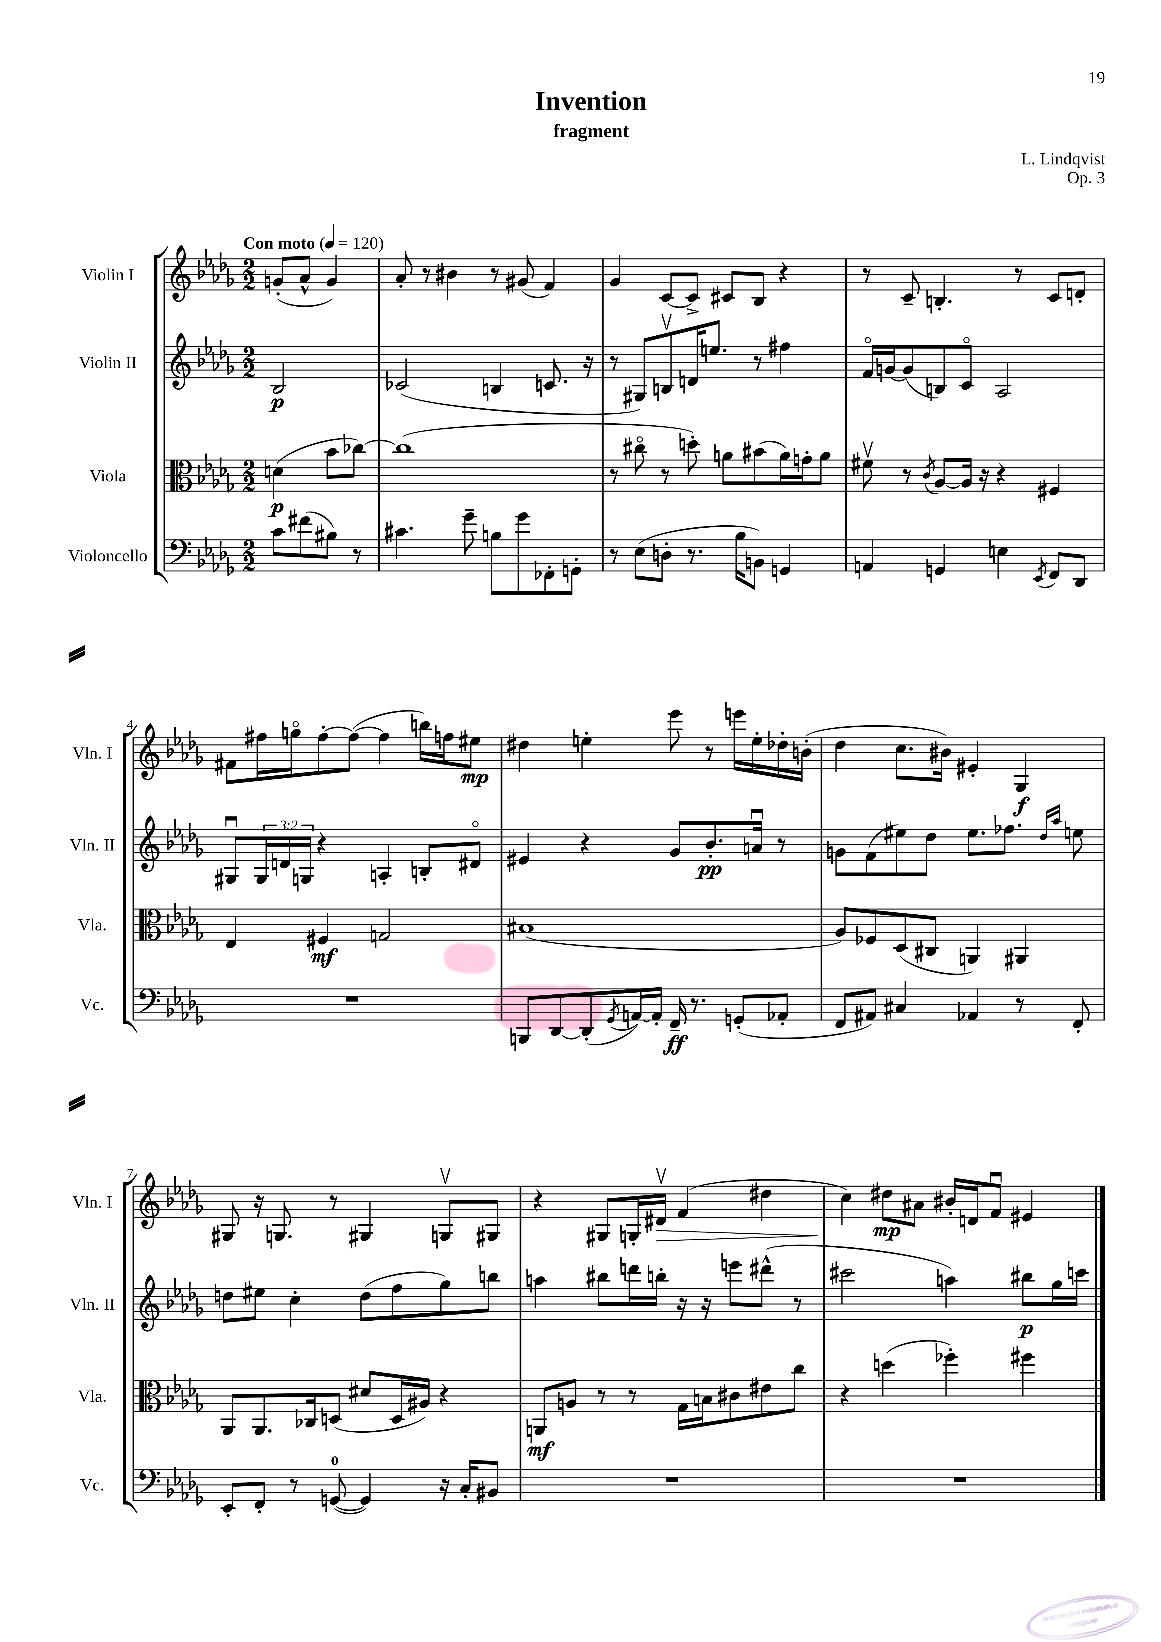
\header { title = "Invention" composer = "L. Lindqvist" subtitle = "fragment" opus = "Op. 3" }
<<
\new StaffGroup <<
\new Staff = "s0" \with { instrumentName = "Violin I" shortInstrumentName = "Vln. I" } {
    \clef treble \key des \major \numericTimeSignature \time 2/2 \partial 2 \tempo "Con moto" 4 = 120
    g'8-.( aes'8-^ g'4) |
    aes'8-. r8 bis'4 r8 gis'8( f'4) |
    ges'4 c'8~ c'8-> cis'8 bes8 r4 |
    r8 c'8-- b4.-. r8 c'8 d'8-. |
    fis'8 fis''16 g''16\flageolet fis''8~-. fis''8~( fis''4 b''16) f''16 eis''8\mp |
    dis''4 e''4-. ees'''8 r8 e'''16 e''16-. des''16-. b'16-.( |
    des''4 c''8. bis'16) eis'4-. ges4\f |
    gis8 r16 g8. r8 gis4 g8\upbow gis8 |
    r4 gis8 g16-. dis'16\upbow\> f'4( dis''4 |
    c''4\!) dis''8\mp ais'8 bis'16-. d'16 f'8\downbow eis'4 \bar "|." |
}
\new Staff = "s1" \with { instrumentName = "Violin II" shortInstrumentName = "Vln. II" } {
    \clef treble \key des \major \numericTimeSignature \time 2/2 \override Staff.TupletNumber.text = #tuplet-number::calc-fraction-text \partial 2
    bes2\p |
    ces'2( b4 c'8. r16 |
    r8 gis8) b8\upbow d'16 e''8. r8 fis''4 |
    f'16\flageolet g'16~ g'8( b8) c'8\flageolet aes2 |
    gis8\downbow \tuplet 3/2 { gis16 d'16 g16 } r4 a4-. b8-. dis'8\flageolet |
    eis'4 r4 ges'8 bes'8.-.\pp a'16\downbow r8 |
    g'8 f'8( eis''8) des''8 eis''8. fes''8. \grace { des''16 aes''16 } e''8 |
    d''8 eis''8 c''4-. d''8( f''8 ges''8) b''8 |
    a''4 bis''8 d'''16 b''16-. r16 r16 e'''8 dis'''8-^( r8 |
    cis'''2 a''4) bis''8\p ges''16 c'''16 \bar "|." |
}
\new Staff = "s2" \with { instrumentName = "Viola" shortInstrumentName = "Vla." } {
    \clef alto \key des \major \numericTimeSignature \time 2/2 \partial 2
    d'4\p( bes'8 ces''8~) |
    ces''1( |
    r8 cis''8\flageolet r8 d''8-.) a'8 bis'8( a'16) g'16-. a'8 |
    fis'8\upbow r8 \acciaccatura { c'8 } aes8~ aes16 r16 r4 fis4 |
    ees4 fis4\mf g2 |
    bis1( |
    aes8) fes8 des8( cis8 a,4) ais,4 |
    aes,8 aes,8. ces16 d8( dis'8 d16 ais16) r4 |
    a,8\mf a8 r8 r8 ges16 b16 cis'8 eis'8 c''8 |
    r4 d''4( fes''4-.) fis''4 \bar "|." |
}
\new Staff = "s3" \with { instrumentName = "Violoncello" shortInstrumentName = "Vc." } {
    \clef bass \key des \major \numericTimeSignature \time 2/2 \partial 2
    c'8 fis'8( bis8) r8 |
    cis'4. ges'8-- b8 ges'8 fes,8-. g,8-. |
    r8 ees8( d8-. r8. bes16 b,8) g,4 |
    a,4 g,4 e4 \acciaccatura { ees,8 } f,8 des,8 |
    R1 |
    b,,8 des,8~ des,8-.( \acciaccatura { ges,8 } a,16~) a,16-. f,16--\ff r8. g,8-.( aes,8-. |
    f,8 ais,8) cis4 aes,4 r8 f,8-. |
    ees,8-. f,8-. r8 g,8-0~( g,4) r16 c16-. bis,8 |
    R1 |
    R1 \bar "|." |
}
>>
>>
